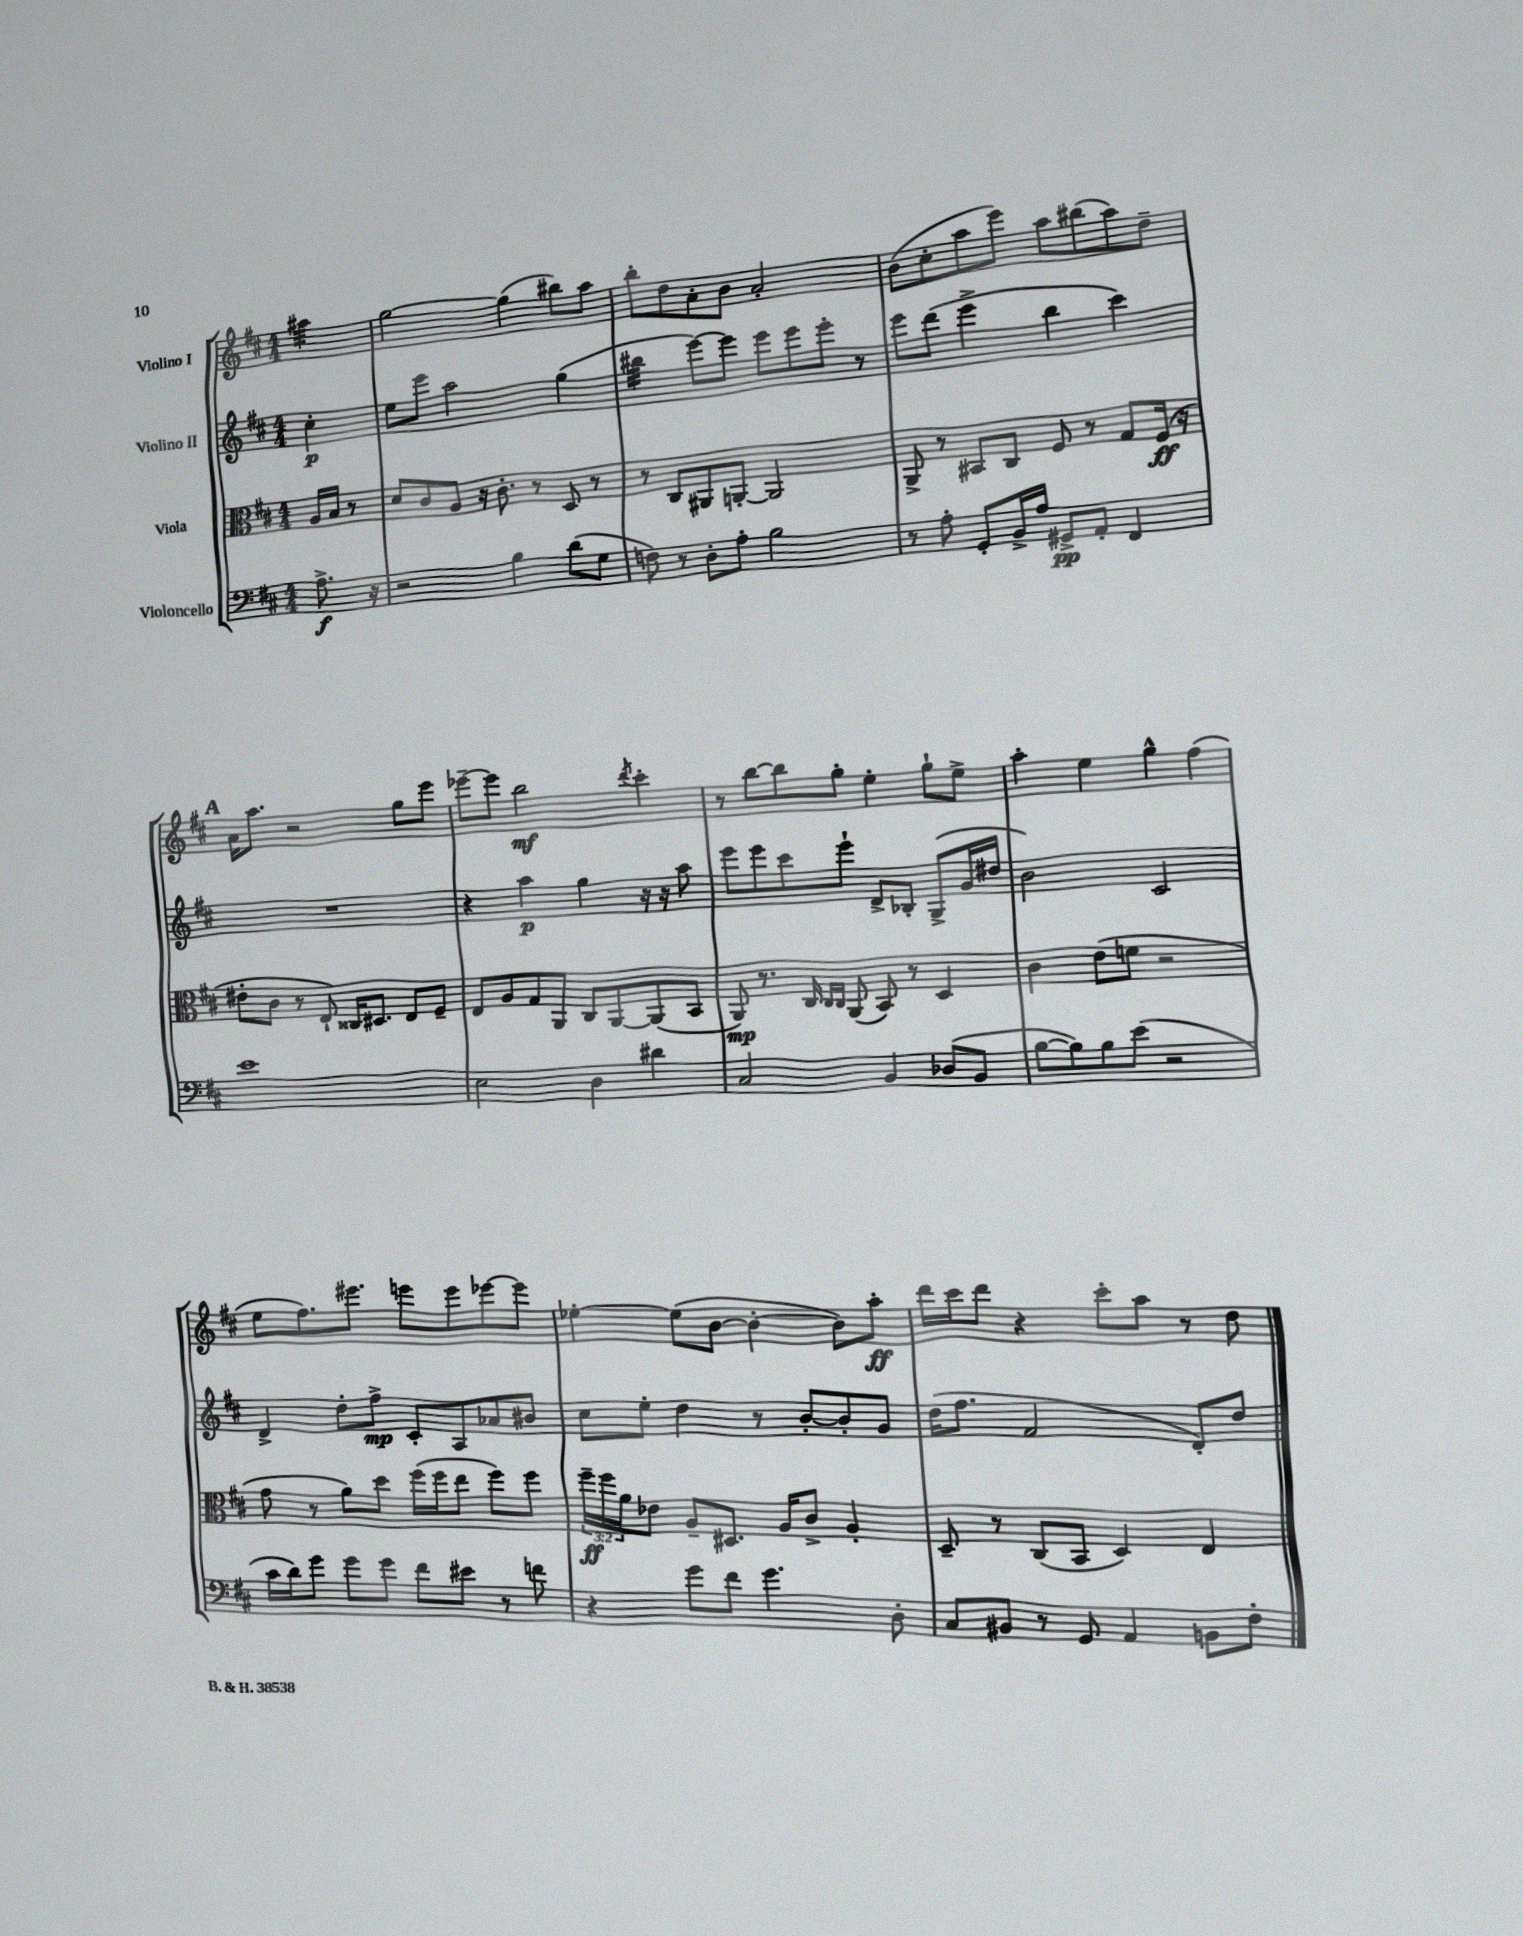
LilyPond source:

<<
\new StaffGroup <<
\new Staff = "s0" \with { instrumentName = "Violino I" } {
    \clef treble \key d \major \numericTimeSignature \time 4/4 \partial 4
    ais''4:32 |
    g''2~ g''4( bis''8) a''8 |
    b''8-. d''8 a'8-. b'8 a'2-. |
    b'8( cis''8-. a''8 e'''8) a''8 bis''8( a''8) d''8-- |
    \mark \markup { \bold "A" } a'16 a''8. r2 g''8 e'''8 |
    ees'''8~-- ees'''8 b''2\mf \acciaccatura { d'''8 } cis'''4-. |
    r8 b''8~ b''8 g''8-. e''4-. g''8-! e''8-> |
    a''4-. e''4 g''4-^ fis''4( |
    e''8 fis''8.) eis'''8. e'''8 e'''8 ees'''8~ ees'''8 |
    ees''4~-. ees''8( b'8~ b'4~-. b'8) a''8-.\ff |
    d'''16 cis'''16 d'''8 r4 cis'''8-. a''8 r8 d''8 \bar "|." |
}
\new Staff = "s1" \with { instrumentName = "Violino II" } {
    \clef treble \key d \major \numericTimeSignature \time 4/4 \partial 4
    cis''4-.\p |
    e''8 e'''8 a''2 g''4( |
    bis''4:32 e'''8~) e'''8 e'''8 e'''8 e'''8-. r8 |
    e'''8 d'''8( e'''4-> b''4 cis'''4) |
    \mark \markup { \bold "A" } R1 |
    r4 a''4\p g''4 r16 r16 a''8 |
    e'''8 e'''8 cis'''8 e'''8-! d'8-> bes8-. g8->( g'16 dis''16 |
    b'2) cis'2 |
    d'4-> d''8-. fis''8->\mp cis'8-. a8 aes'8 bis'8 |
    cis''8 e''8-. d''4 r8 b'8~-. b'8-. g'8 |
    d''16( fis''8. fis'2 d'8-.) d''8 \bar "|." |
}
\new Staff = "s2" \with { instrumentName = "Viola" } {
    \clef alto \key d \major \numericTimeSignature \time 4/4 \override Staff.TupletNumber.text = #tuplet-number::calc-fraction-text \partial 4
    a16 b16 r8 |
    d'8 cis'8 a8 r16 cis'8.-. r8 d8 r8 |
    r8 cis8 ais,8 a,8~-. a,2 |
    a,8-> r8 bis,8 cis8 fis8 r8 g8 fis16\ff( r16 |
    \mark \markup { \bold "A" } eis'8-. cis'8 r8 e8-!) cisis16 dis8. e8 fis8-- |
    e8 a8 g8 a,8 cis8 a,8~ a,8( b,8 |
    a,8\mp) r8. cis16 \grace { cis16 cis16 } a,8( b,8) r8 d4 |
    cis'4 e'8( f'8 r2 |
    g'8 r8 a'8) d''8 fis''16( fis''16 e''8 fis''8) fis''8 |
    \tuplet 3/2 { fis''16--\ff fis''16 a'16 } ees'8 a8-- dis8. a16 cis'8-> a4-. |
    d8-- r8 cis8( b,8 d4) e4 \bar "|." |
}
\new Staff = "s3" \with { instrumentName = "Violoncello" } {
    \clef bass \key d \major \numericTimeSignature \time 4/4 \partial 4
    a8.->\f r16 |
    r2 b4 d'8( g8 |
    f8) r8 d8-. a8-. b2 |
    r8 a8-. g,8-. b,16-> a16 gis,8->\pp a,8-. fis,4 |
    \mark \markup { \bold "A" } e'1 |
    e2 d4 dis'4 |
    cis2 b,4 des8( b,8 |
    b8~ b8) b8 e'8( r2 |
    cis'16 d'16) g'8 g'8 g'8 fis'8 eis'8 r8 f'8 |
    r4 g'8 fis'8 g'4. d8-. |
    cis8 bis,8 r8 g,8 a,4 b,8 fis8-. \bar "|." |
}
>>
>>
\layout { \context { \Score \remove "Bar_number_engraver" } }
